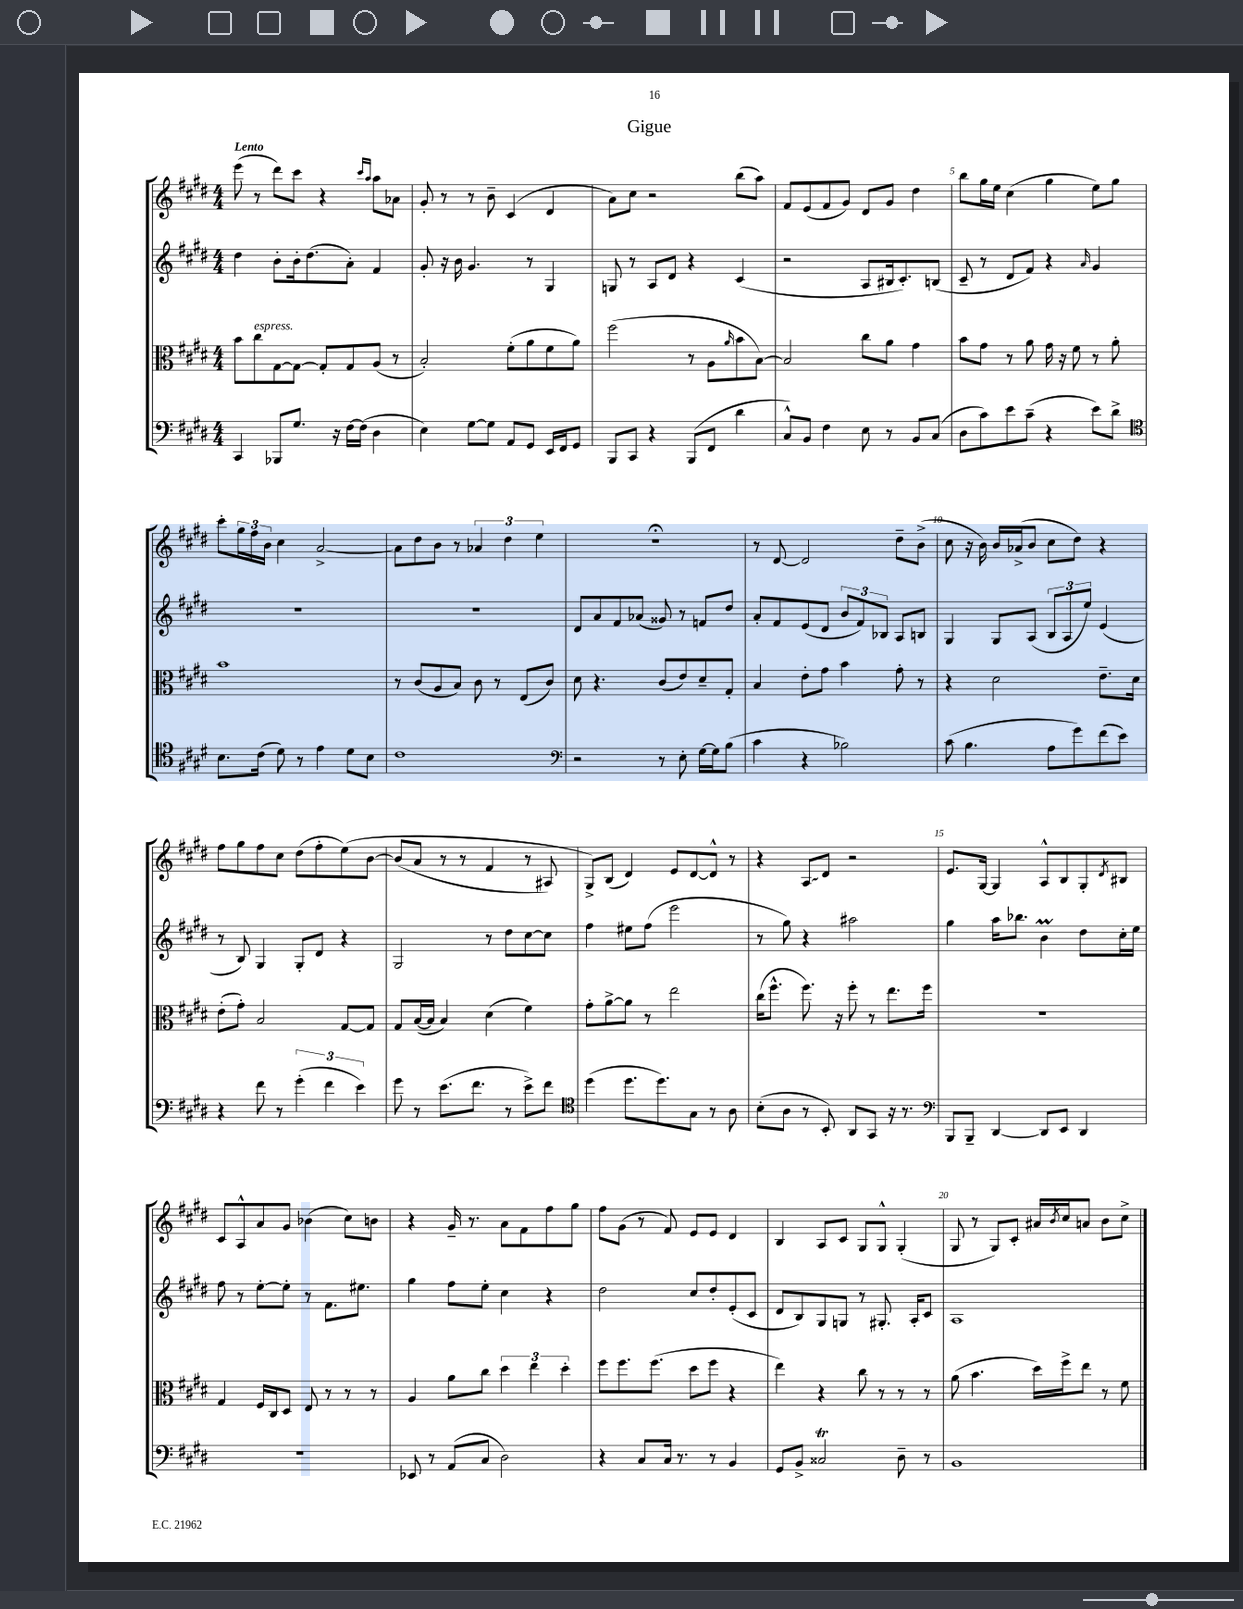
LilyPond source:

\header { title = "Gigue" }
<<
\new StaffGroup <<
\new Staff = "s0" {
    \clef treble \key e \major \numericTimeSignature \time 4/4 \tempo "Lento"
    e'''8( r8 dis'''8) cis'''8 r4 \grace { cis'''16 a''16 } a''8 aes'8 |
    gis'8-. r8 r8 b'8-- cis'4( dis'4 |
    a'8) cis''8 r2 b''8( a''8) |
    fis'8 e'8( fis'8 gis'8) dis'8 gis'8 dis''4 |
    b''8 gis''16 e''16 cis''4( gis''4 e''8) gis''8 |
    cis'''8-. \tuplet 3/2 { gis''16 fis''16 b'16 } cis''4 a'2~-> |
    a'8 dis''8 b'8 r8 \tuplet 3/2 { aes'4 dis''4 e''4 } |
    r1\fermata |
    r8 dis'8~ dis'2 dis''8-- b'8->( |
    cis''8 r16 b'16) b'16 aes'16->( b'8 cis''8 dis''8) r4 |
    fis''8 gis''8 fis''8 cis''8 dis''8( fis''8-. e''8)\( b'8~ |
    b'8( a'8 r8 r8 fis'4 r8 ais8) |
    gis8->\) b8( dis'4) e'8 dis'8~ dis'8-^ r8 |
    r4 \once \override Glissando.style = #'zigzag a8\glissando dis'8 r2 |
    e'8. gis16~ gis4 a8-^ b8 gis8-. \acciaccatura { dis'8 } bis8 |
    cis'8 a8-^ a'8 gis'8 bes'4( cis''8) b'8 |
    r4 gis'16-- r8. a'8 fis'8 fis''8 gis''8 |
    fis''8 gis'8( r8 fis'8) e'8 e'8 dis'4 |
    b4 a8 cis'8 gis8 gis8-^ gis4-.( |
    gis8 r8 gis8) cis'8-. ais'16 \acciaccatura { b'8 } cis''16 a'8 b'8 cis''8-> \bar "|." |
}
\new Staff = "s1" {
    \clef treble \key e \major \numericTimeSignature \time 4/4
    dis''4 b'8-. b'16-. dis''8.( a'8-.) fis'4 |
    gis'8-. r16 b'16 gis'4. r8 gis4 |
    g8 r8 a8 dis'8 r4 cis'4( |
    r2 a8 bis16 cis'8.-.) b8( |
    cis'8-- r8 dis'8 fis'8) r4 \grace { a'16 } gis'4 |
    R1 |
    R1 |
    dis'8 a'8 fis'8 aes'8( gisis'8) r8 f'8 dis''8 |
    a'8-. fis'8 e'8( dis'8 \tuplet 3/2 { b'8 fis'8) bes8 } a8 b8 |
    gis4 gis8 a8( \tuplet 3/2 { b8 a8 e''8) } e'4( |
    r8 b8) gis4 gis8-. dis'8 r4 |
    gis2 r8 dis''8 cis''8~ cis''8 |
    fis''4 eis''8 fis''8( e'''2 |
    r8 gis''8) r4 ais''2 |
    gis''4 a''16 bes''8. b'4\prall dis''8 cis''16-. e''16 |
    fis''8 r8 e''8~-. e''8-. r8 fis'8. eis''8. |
    gis''4 fis''8 e''8-. cis''4 r4 |
    dis''2 cis''8 dis''8-. e'8-.( cis'8 |
    dis'8 b8) gis8 g8 r8 gis8.-. a16-. cis'8 |
    a1 \bar "|." |
}
\new Staff = "s2" {
    \clef alto \key e \major \numericTimeSignature \time 4/4
    b'8 cis''8^\markup { \italic "espress." } gis8~ gis8~ gis8-. gis8 a8( r8 |
    b2-.) fis'8-.( a'8 fis'8 a'8) |
    fis''2( r8 a8 \grace { a'16 } b'8 b8~) |
    b2 cis''8 a'8 gis'4 |
    b'8 gis'8 r8 a'8 gis'16 r16 fis'8 r8 a'8-. |
    b'1 |
    r8 cis'8( a8 b8) cis'8 r8 e8( cis'8) |
    dis'8 r4. cis'8( e'8) dis'8-- gis8-. |
    b4 e'8-. gis'8 b'4 gis'8-. r8 |
    r4 dis'2 e'8.-- dis'16 |
    e'8-.( gis'8-.) b2 gis8~ gis8 |
    gis8 b16~( b16 b4) dis'4( fis'4) |
    gis'8-. a'8~-> a'8 r8 e''2 |
    cis''16( fis''8.-^ fis''8.) r16 fis''8-. r8 e''8. fis''16 |
    R1 |
    gis4 fis16 cis16 dis8 e8 r8 r8 r8 |
    a4 a'8 cis''8 \tuplet 3/2 { dis''4 e''4 dis''4-. } |
    fis''8 fis''8. fis''8.( dis''8 fis''8 r4 |
    e''4) r4 cis''8 r8 r8 r8 |
    a'8( b'4. dis''16) fis''16-> e''8 r8 fis'8 \bar "|." |
}
\new Staff = "s3" {
    \clef bass \key e \major \numericTimeSignature \time 4/4
    cis,4 bes,,8 gis8. r16 fis16~ fis16( dis4 |
    e4) gis8~ gis8 a,8 gis,8 e,16 fis,16 gis,8 |
    b,,8 cis,8 r4 b,,8( fis,8 dis'4 |
    cis8-^) b,8 fis4 e8 r8 b,8 cis8( |
    dis8 cis'8) e'8 cis'8--( r4 e'8) dis'8-> |
    \clef tenor b8. cis'16( dis'8) r8 e'4 dis'8 b8 |
    cis'1 |
    \clef bass r2 r8 e8-. gis16~ gis16 b8( |
    cis'4 r4 bes2) |
    cis'8( b4. a8 gis'8) fis'8( e'8) |
    r4 fis'8 r8 \tuplet 3/2 { gis'4-.( fis'4 e'4) } |
    gis'8 r8 e'8.( fis'8. r8 e'8->) fis'8 |
    \clef tenor dis''4( dis''8. dis''8.) gis8 r8 a8 |
    b8-.( a8 r8 b,8-.) a,8 gis,8 r16 r8. |
    \clef bass b,,8 b,,8-- dis,4~ dis,8 e,8 dis,4 |
    R1 |
    ees,8 r8 a,8( cis8 dis2) |
    r4 cis8 cis16 r8. r8 b,4 |
    gis,8 b,8-> cisis2\trill dis8-- r8 |
    b,1 \bar "|." |
}
>>
>>
\layout { \context { \Score \override BarNumber.break-visibility = ##(#f #t #t) barNumberVisibility = #(every-nth-bar-number-visible 5) } }
